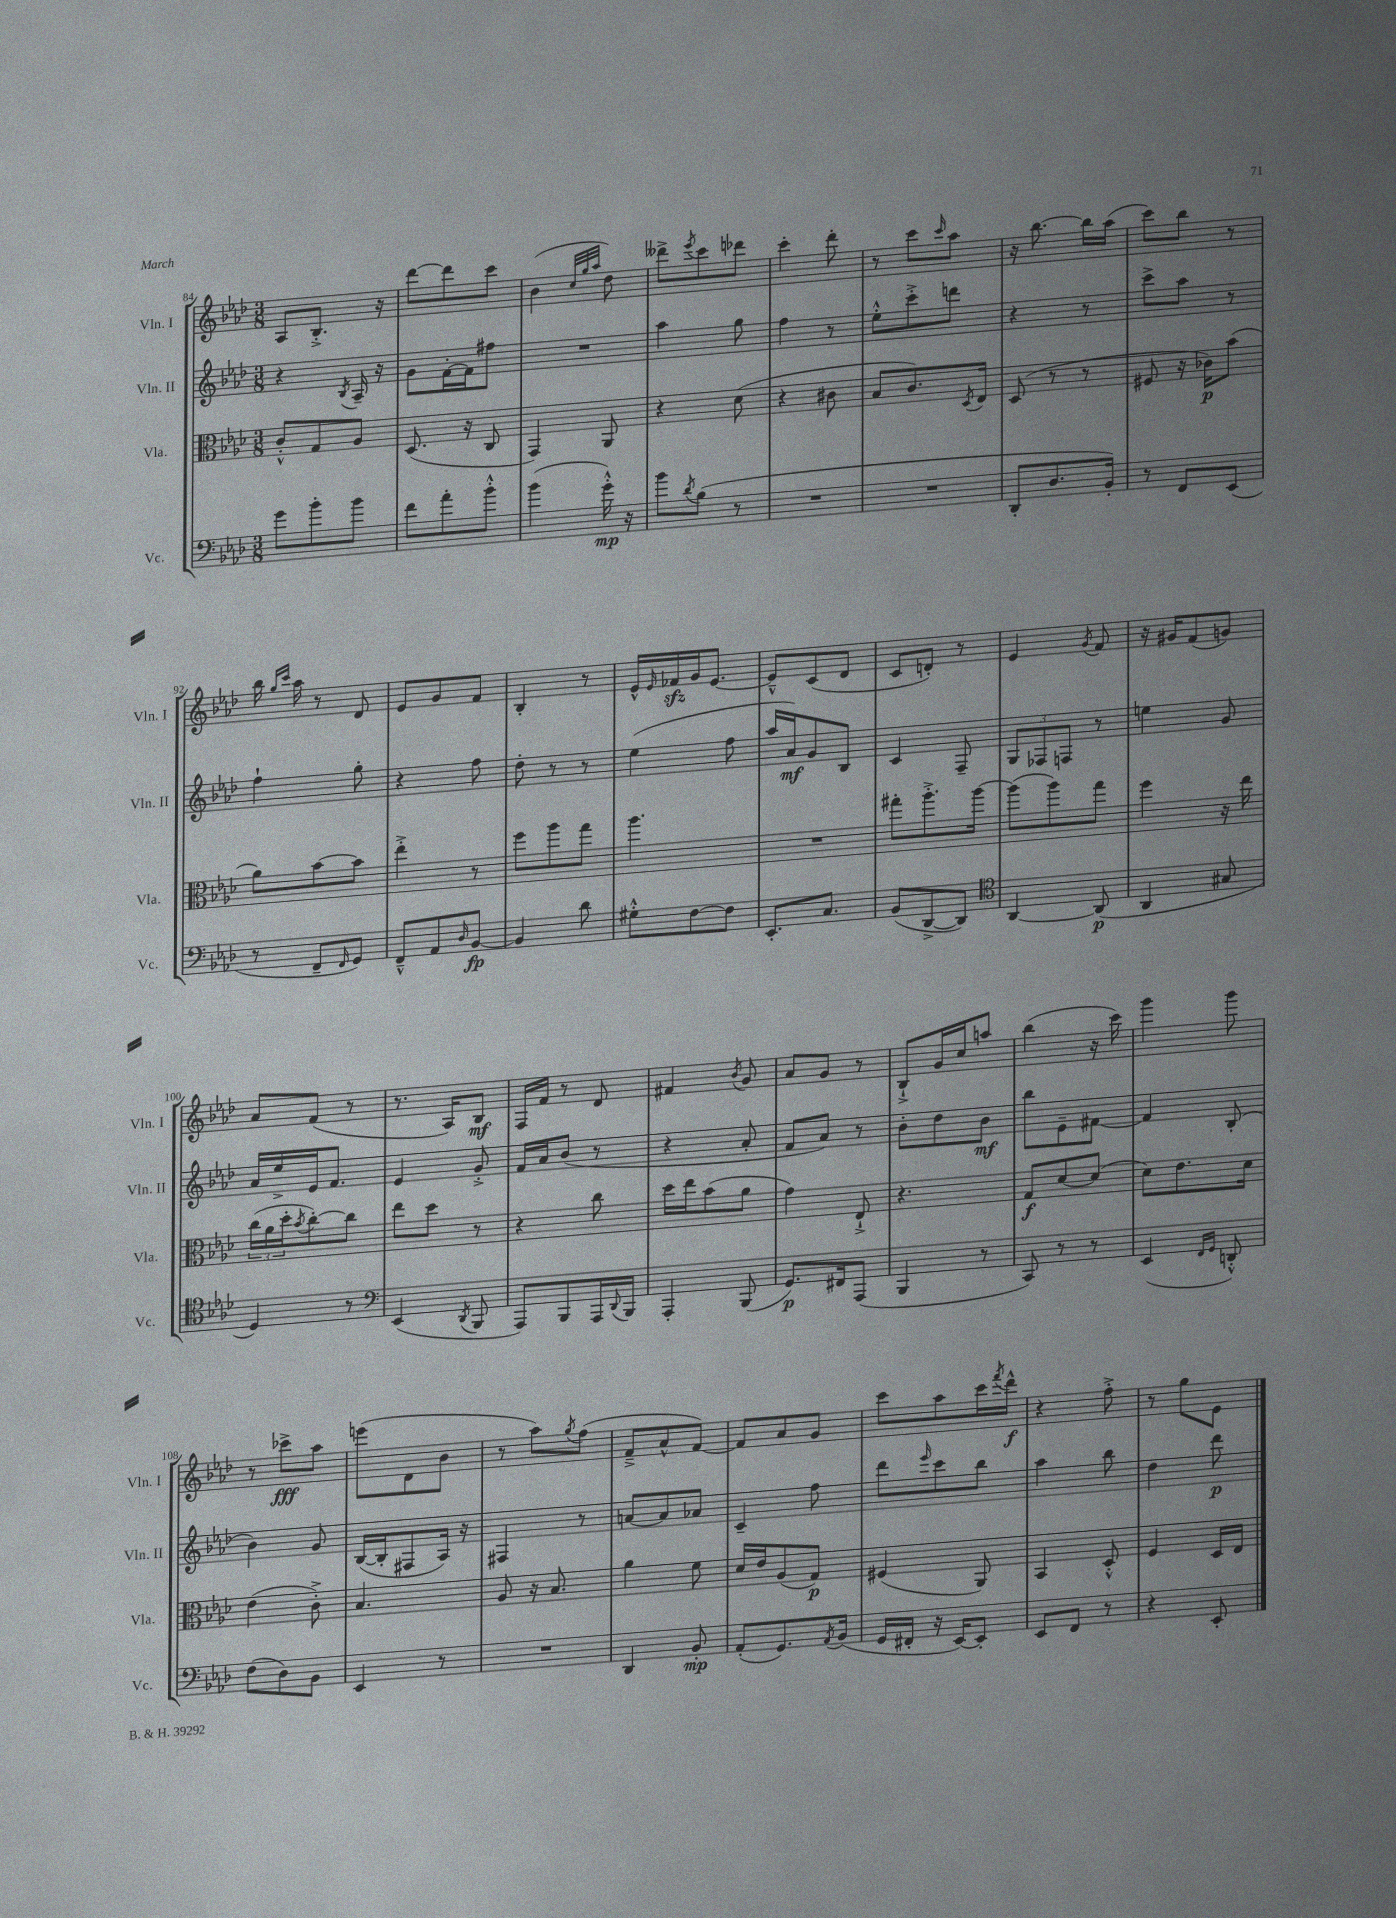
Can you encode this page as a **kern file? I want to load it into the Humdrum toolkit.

**kern	**dynam	**kern	**dynam	**kern	**dynam	**kern	**dynam
*part4	*part4	*part3	*part3	*part2	*part2	*part1	*part1
*staff4	*staff4	*staff3	*staff3	*staff2	*staff2	*staff1	*staff1
*I"Vc.	*	*I"Vla.	*	*I"Vln. II	*	*I"Vln. I	*
*I'Vc.	*	*I'Vla.	*	*I'Vln. II	*	*I'Vln. I	*
*clefF4	*	*clefC3	*	*clefG2	*	*clefG2	*
*k[b-e-a-d-]	*	*k[b-e-a-d-]	*	*k[b-e-a-d-]	*	*k[b-e-a-d-]	*
*M3/8	*	*M3/8	*	*M3/8	*	*M3/8	*
=84	=84	=84	=84	=84	=84	=84	=84
8g\L	.	8c'^^/L	.	4r	.	8A-/L	.
8b-'\	.	8G/	.	.	.	8.B-'^/J	.
.	.	.	.	8qB-/	.	.	.
8b-\J	.	8A-/J	.	16A-~/	.	.	.
.	.	.	.	16r	.	16r	.
=85	=85	=85	=85	=85	=85	=85	=85
8f\L	.	(8.D-/	.	8g\L	.	[8ddd-\L	.
8a-'\	.	.	.	[16f'\L	.	8ddd-\]	.
.	.	16r	.	16f\J]	.	.	.
8b-'^^\J	.	8C/	.	8ff#X\J	.	8ccc\J	.
=86	=86	=86	=86	=86	=86	=86	=86
(4b-\	.	4GG/)	.	4.r	.	(4b-\	.
.	.	.	.	.	.	32qqcc/LLL	.
.	.	.	.	.	.	32qqgg/	.
.	.	.	.	.	.	32qqaa-/JJJ	.
16g'^^\)	mp	8AA-/	.	.	.	8dd-\)	.
16r	.	.	.	.	.	.	.
=87	=87	=87	=87	=87	=87	=87	=87
8b-\L	.	4r	.	4aa-\	.	8ddd--X^\L	.
8qd-/	.	.	.	.	.	8qeee-/	.
(8B-\J	.	.	.	.	.	8ccc\	.
8r	.	(8d-\	.	8gg\	.	8ddd-X\J	.
=88	=88	=88	=88	=88	=88	=88	=88
4.r	.	4r	.	4ff\	.	4ccc'\	.
.	.	8c#X\	.	8r	.	8ddd-'\	.
=89	=89	=89	=89	=89	=89	=89	=89
4.r	.	8B-/L	.	8ee-'^^\L	.	8r	.
.	.	8.c/)	.	8ccc'^\	.	8ccc\L	.
.	.	.	.	.	.	16qqccc/	.
.	.	.	.	8dddn\J	.	8aa-\J	.
.	.	8qD-/	.	.	.	.	.
.	.	16E-/Jk	.	.	.	.	.
=90	=90	=90	=90	=90	=90	=90	=90
8DD-'/L	.	(8D-/	.	4r	.	16r	.
.	.	.	.	.	.	[8.bb-\	.
8.D-/	.	8r	.	.	.	.	.
.	.	8r	.	8r	.	16bb-\LL]	.
16BB-'/Jk)	.	.	.	.	.	(16aa-\JJ	.
=91	=91	=91	=91	=91	=91	=91	=91
8r	.	8F#X/	.	8ccc^\L	.	8ccc\L)	.
8FF/L	.	16r	.	8aa-\J	.	8bb-\J	.
.	.	16c-X\KL)	p	.	.	.	.
(8EE-/J	.	(8b-\J	.	8r	.	8r	.
!!LO:LB:g=z
=92	=92	=92	=92	=92	=92	=92	=92
8r	.	8a-\L)	.	4ff`\	.	16bb-\	.
.	.	.	.	.	.	16qqgg/LL	.
.	.	.	.	.	.	16qqccc/JJ	.
.	.	.	.	.	.	16aa-\	.
8FF~/L	.	[8b-\	.	.	.	8r	.
16qqFF/	.	.	.	.	.	.	.
8GG/J)	.	8b-\J]	.	8gg'\	.	8d-/	.
=93	=93	=93	=93	=93	=93	=93	=93
8FF~^^/L	.	4ee-'^\	.	4r	.	8e-/L	.
8AA-/	.	.	.	.	.	8g/	.
16qqD-/	.	.	.	.	.	.	.
[8BB-/J	fp	8r	.	8ff\	.	8f/J	.
=94	=94	=94	=94	=94	=94	=94	=94
4BB-/]	.	8ff\L	.	8dd-'\	.	4B-'/	.
.	.	8aa-\	.	8r	.	.	.
8d-\	.	8gg\J	.	8r	.	8r	.
=95	=95	=95	=95	=95	=95	=95	=95
8G#X'^^\L	.	4.aa-\	.	(4ee-\	.	16e-^^/LL	.
.	.	.	.	.	.	16qqe-/	.
.	.	.	.	.	.	16f-Xzz/	.
[8F\	.	.	.	.	.	16g/J	.
.	.	.	.	.	.	[8.e-/J	.
8F\J]	.	.	.	8ff\	.	.	.
=96	=96	=96	=96	=96	=96	=96	=96
8.EE-'/L	.	4.r	.	16aa-/LL	.	8e-~^^/L]	.
.	.	.	.	16a-/J)	mf	.	.
.	.	.	.	8g/	.	(8c/	.
8.C/J	.	.	.	.	.	.	.
.	.	.	.	8B-/J	.	8d-/J	.
=97	=97	=97	=97	=97	=97	=97	=97
(8BB-/L	.	8gg#X'\L	.	4c/	.	8c/L	.
[8DD-^/	.	8.aa-'^\	.	.	.	8dn'/J)	.
8DD-/J])	.	.	.	8F~/	.	8r	.
.	.	[16aa-\Jk	.	.	.	.	.
=98	=98	=98	=98	=98	=98	=98	=98
*clefC4	*	*	*	*	*	*	*
[4AA-/	.	(8aa-\L]	.	12G/L	.	4e-/	.
.	.	.	.	12F-X/	.	.	.
.	.	8aa-\)	.	.	.	.	.
.	.	.	.	12Fn/J	.	.	.
.	.	.	.	.	.	8qg/	.
(8AA-/]	p	8gg\J	.	8r	.	8f/	.
=99	=99	=99	=99	=99	=99	=99	=99
4AA-/	.	4ff\	.	4een\	.	16r	.
.	.	.	.	.	.	16g#X/KL	.
.	.	.	.	.	.	(8f/	.
8G#X/	.	16r	.	8g/	.	8gn/J)	.
.	.	16ee-\	.	.	.	.	.
!!LO:LB:g=z
=100	=100	=100	=100	=100	=100	=100	=100
4D-/)	.	(24cc\LL	.	16a-/LL	.	8a-/L	.
.	.	24a-\	.	.	.	.	.
.	.	.	.	16ee-^/	.	.	.
.	.	24dd-'\J	.	.	.	.	.
.	.	8qb-/	.	.	.	.	.
.	.	[8cc'\)	.	16e-/J	.	(8f/J	.
.	.	.	.	8.f/J	.	.	.
8r	.	8cc\J]	.	.	.	8r	.
=101	=101	=101	=101	=101	=101	=101	=101
*clefF4	*	*	*	*	*	*	*
(4EE-/	.	8ee-\L	.	4e-/	.	8.r	.
.	.	8dd-\J	.	.	.	.	.
.	.	.	.	.	.	16A-/KL)	.
8qDD-/	.	.	.	.	.	.	.
8BBB-/	.	8r	.	8g'^/	.	8B-/J	mf
=102	=102	=102	=102	=102	=102	=102	=102
8AAA-/L)	.	4r	.	16f/LL	.	16F/LL	.
.	.	.	.	16a-/J	.	16f/JJ	.
8BBB-/	.	.	.	(8b-/J	.	8r	.
16AAA-/L	.	8cc\	.	8r	.	8d-/	.
8qqDD-/	.	.	.	.	.	.	.
16BBB-/JJ	.	.	.	.	.	.	.
=103	=103	=103	=103	=103	=103	=103	=103
4AAA-'/	.	16dd-\LL	.	4r	.	4f#X/	.
.	.	16ee-\J	.	.	.	.	.
.	.	(8b-\	.	.	.	.	.
.	.	.	.	.	.	8qb-/	.
(8BBB-/	.	8a-\J	.	8a-'/	.	8g/	.
=104	=104	=104	=104	=104	=104	=104	=104
8.GG/L)	p	4g\)	.	8f/L	.	8a-/L	.
.	.	.	.	8a-/J)	.	8g/J	.
16FF#X/k	.	.	.	.	.	.	.
(8AAA-/J	.	8E-`^/	.	8r	.	8r	.
=105	=105	=105	=105	=105	=105	=105	=105
4BBB-/	.	4.r	.	8b-'\L	.	8B-`^/L	.
.	.	.	.	8dd-\	.	16g/L	.
.	.	.	.	.	.	16cc/J	.
8r	.	.	.	8b-\J	mf	8aan/J	.
=106	=106	=106	=106	=106	=106	=106	=106
8CC/)	.	8G/L	f	8bb-\L	.	(4bb-\	.
8r	.	[8d-/	.	8e-~\	.	.	.
8r	.	(8d-/J]	.	[8f#X\J	.	16r	.
.	.	.	.	.	.	16ccc\)	.
=107	=107	=107	=107	=107	=107	=107	=107
(4EE-/	.	8d-\L)	.	4f#/]	.	4ggg\	.
.	.	8.e-\	.	.	.	.	.
16qqFF/LL	.	.	.	.	.	.	.
16qqGG/JJ	.	.	.	.	.	.	.
8DDn'^^/)	.	.	.	(8B-'/	.	8ggg\	.
.	.	16d-\Jk	.	.	.	.	.
!!LO:LB:g=z
=108	=108	=108	=108	=108	=108	=108	=108
(8F\L	.	(4e-\	.	4b-\)	.	8r	.
8D-\)	.	.	.	.	.	8ccc-X^\L	fff
8BB-\J	.	8c'^\)	.	8g/	.	8aa-\J	.
=109	=109	=109	=109	=109	=109	=109	=109
4EE-/	.	4.B-/	.	([16B-/LL	.	(8eeen\L	.
.	.	.	.	16B-'/J]	.	.	.
.	.	.	.	8F#X/	.	8d-\	.
8r	.	.	.	16A-/Jk)	.	8b-\J	.
.	.	.	.	16r	.	.	.
=110	=110	=110	=110	=110	=110	=110	=110
4.r	.	8A-/	.	4F#X/	.	8r	.
.	.	16r	.	.	.	8aa-\L)	.
.	.	8.B-/	.	.	.	.	.
.	.	.	.	.	.	8qgg/	.
.	.	.	.	8r	.	(8ff\J	.
=111	=111	=111	=111	=111	=111	=111	=111
4DD-/	.	4a-\	.	[8an/L	.	8f~^/L	.
.	.	.	.	8a/]	.	8a-^^/	.
8BB-'/	mp	8f\	.	8a-X/J	.	[8f/J)	.
=112	=112	=112	=112	=112	=112	=112	=112
(8AA-'/L	.	16d-/LL	.	4c~/	.	8f/L]	.
.	.	16e-/J	.	.	.	.	.
8.GG/)	.	(8A-/	.	.	.	8a-/	.
.	.	8G/J)	p	8ff\	.	8g/J	.
8qAA-/	.	.	.	.	.	.	.
(16BB-/Jk	.	.	.	.	.	.	.
=113	=113	=113	=113	=113	=113	=113	=113
16GG/LL	.	(4F#X/	.	8ddd-\L	.	8ccc\L	.
16FF#X'/JJ	.	.	.	.	.	.	.
.	.	.	.	16qqeee-/	.	.	.
16r	.	.	.	8ccc\	.	8aa-\	.
[16EE-/KL)	.	.	.	.	.	.	.
8EE-'/J]	.	8AA-/)	.	8bb-\J	.	16ccc\L	.
.	.	.	.	.	.	8qfff/	.
.	.	.	.	.	.	16ddd-^^\JJ	f
=114	=114	=114	=114	=114	=114	=114	=114
8EE-/L	.	4BB-/	.	4aa-\	.	4r	.
8FF/J	.	.	.	.	.	.	.
8r	.	8D-'^^/	.	8bb-\	.	8ff'^\	.
=115	=115	=115	=115	=115	=115	=115	=115
4r	.	4F/	.	4dd-\	.	8r	.
.	.	.	.	.	.	8gg\L	.
8EE-'/	.	16D-/LL	.	8ddd-\	p	8e-\J	.
.	.	16E-/JJ	.	.	.	.	.
==	==	==	==	==	==	==	==
*-	*-	*-	*-	*-	*-	*-	*-
